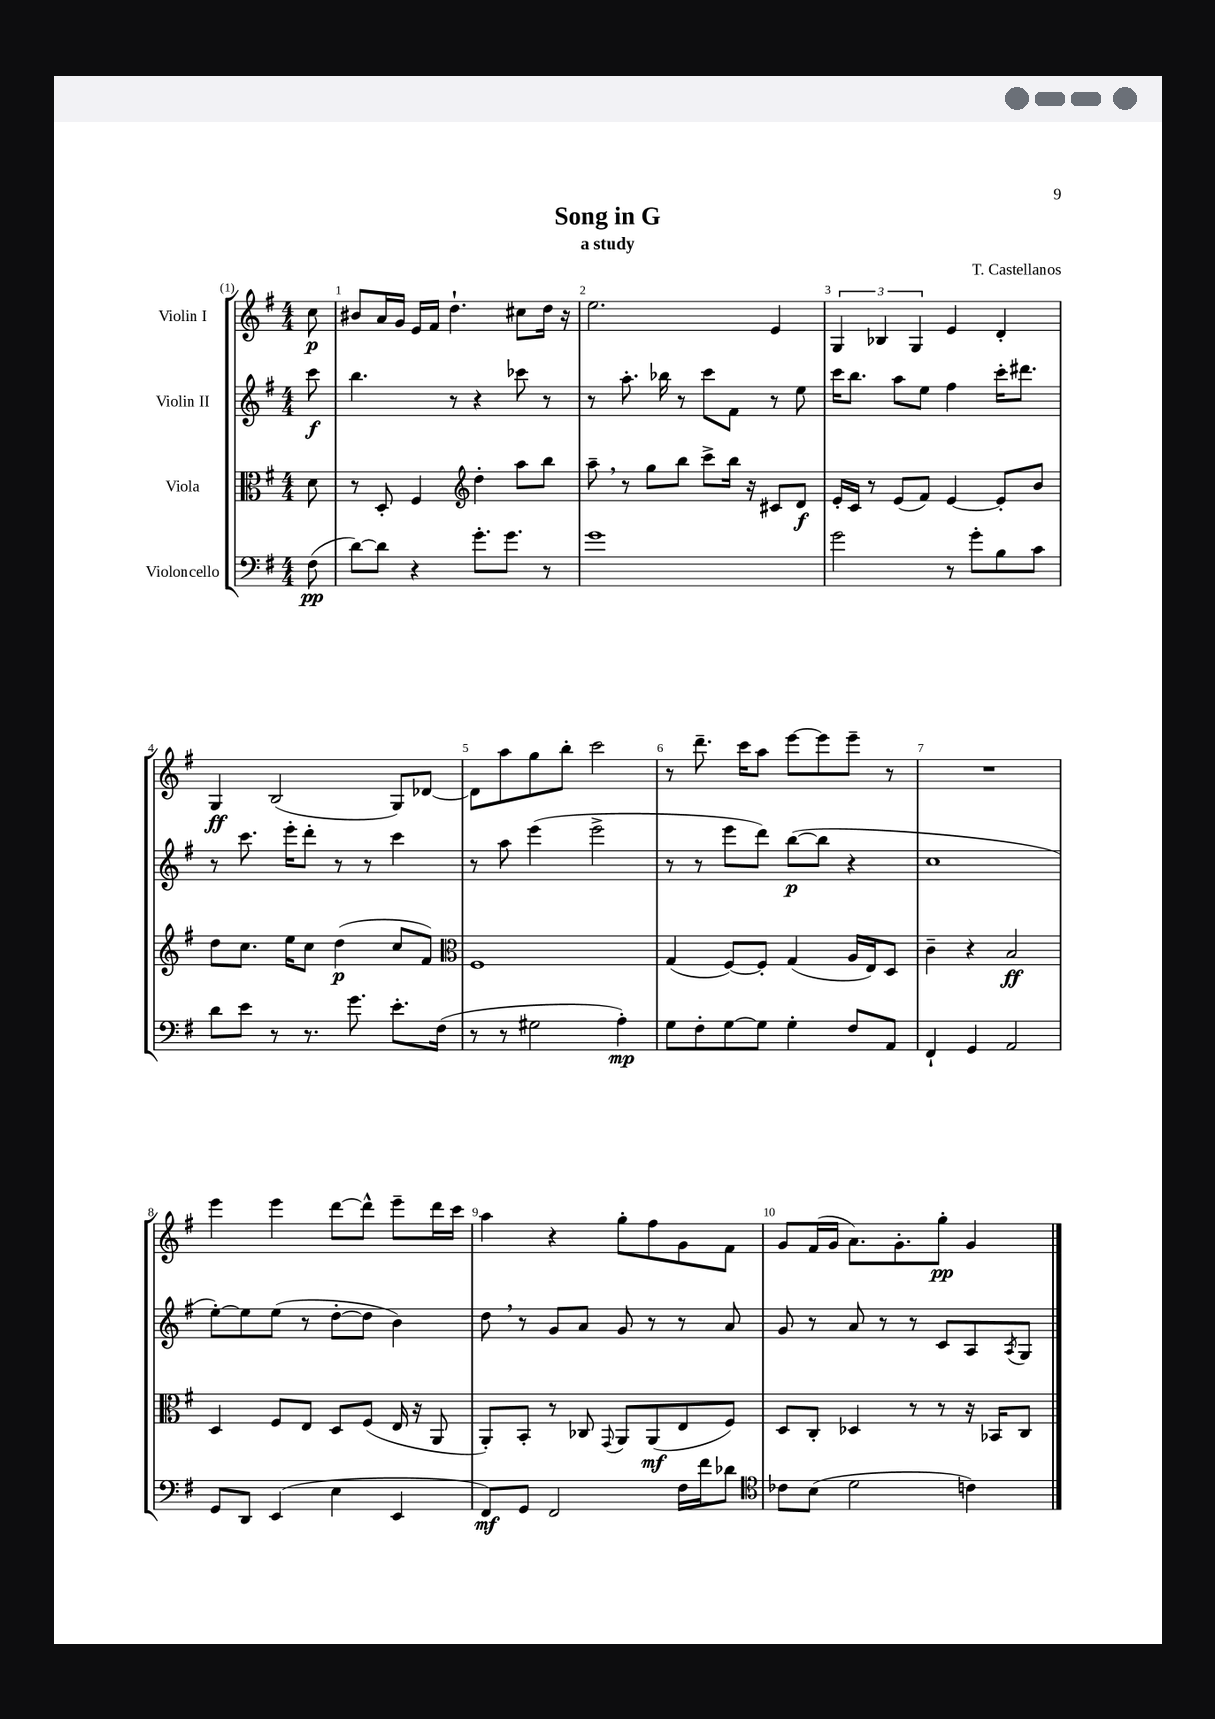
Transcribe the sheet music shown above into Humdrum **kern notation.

**kern	**kern	**kern	**kern
*staff4	*staff3	*staff2	*staff1
*clefF4	*clefC3	*clefG2	*clefG2
*k[f#]	*k[f#]	*k[f#]	*k[f#]
*M4/4	*M4/4	*M4/4	*M4/4
(8F#	8d	8ccc	8cc
=	=	=	=
[8d)	8r	4.bb	8b#
8d]	8D'	.	16a
.	.	.	16g
4r	4F#	.	16e
.	.	.	16f#
.	.	8r	4.dd`
*	*clefG2	*	*
8.g'	4dd'	4r	.
8.g	.	.	.
.	8aa	8ccc-	8cc#
8r	8bb	8r	16dd
.	.	.	16r
=	=	=	=
1g	8aa~	8r	2.ee
.	8r	8.aa'	.
.	8gg	.	.
.	.	16bb-	.
.	8bb	8r	.
.	8ccc^	8ccc	.
.	16bb	8f#	.
.	16r	.	.
.	8c#	8r	4e
.	8d	8ee	.
=	=	=	=
2g	16e'	16ccc	6G
.	16c	8.bb	.
.	8r	.	.
.	.	.	6B-
.	(8e	8aa	.
.	.	.	6G
.	8f#)	8ee	.
8r	[4e	4ff#	4e
8g'	.	.	.
8B	8e']	16ccc'	4d'
.	.	8.ddd#	.
8c	8b	.	.
=	=	=	=
8d	8dd	8r	4G
8e	8.cc	8.ccc	.
8r	.	.	(2B
.	16ee	16eee'	.
8.r	8cc	8ddd'	.
.	(4dd	8r	.
8.g	.	.	.
.	.	8r	.
8.e'	8cc	4ccc	8G)
.	8f#)	.	[8d-
(16F#	.	.	.
=	=	=	=
*	*clefC3	*	*
8r	1F#	8r	8d-]
8r	.	8aa	8aa
2G#	.	(4eee	8gg
.	.	.	8bb'
.	.	2eee^	2ccc
4A')	.	.	.
=	=	=	=
8G	(4G	8r	8r
8F#'	.	8r	8.ddd~
[8G	[8F#)	8eee	.
.	.	.	16ccc
8G]	8F#']	8ddd)	8aa
4G'	(4G	([8bb	[8eee
.	.	8bb]	8eee]
8F#	16A	4r	8eee~
.	16E)	.	.
8AA	8D	.	8r
=	=	=	=
4FF#`	4c~	1cc	1r
4GG	4r	.	.
2AA	2B	.	.
=	=	=	=
8GG	4D	[8ee')	4eee
8DD	.	8ee]	.
(4EE	8F#	(8ee	4eee
.	8E	8r	.
4E	8D	[8dd'	[8ddd
.	(8F#	8dd]	8ddd^^]
4EE	16E	4b)	8eee~
.	16r	.	.
.	8AA	.	16ddd
.	.	.	16ccc
=	=	=	=
8FF#)	8AA')	8dd	4aa
8GG	8BB'	8r	.
2FF#	8r	8g	4r
.	8C-	8a	.
.	8qqGG	.	.
.	8AA	8g	8gg'
.	(8AA	8r	8ff#
16F#	8E	8r	8g
16f#	.	.	.
8d-	8F#)	8a	8f#
=	=	=	=
*clefC4	*	*	*
8c-	8D	8g	8g
(8B	8C'	8r	(16f#
.	.	.	16g
2d	4D-	8a	8.a)
.	.	8r	.
.	.	.	8.g'
.	8r	8r	.
.	8r	8c	8gg'
4c)	16r	8A	4g
.	16BB-	.	.
.	.	8qA	.
.	8C	8G	.
==	==	==	==
*-	*-	*-	*-
